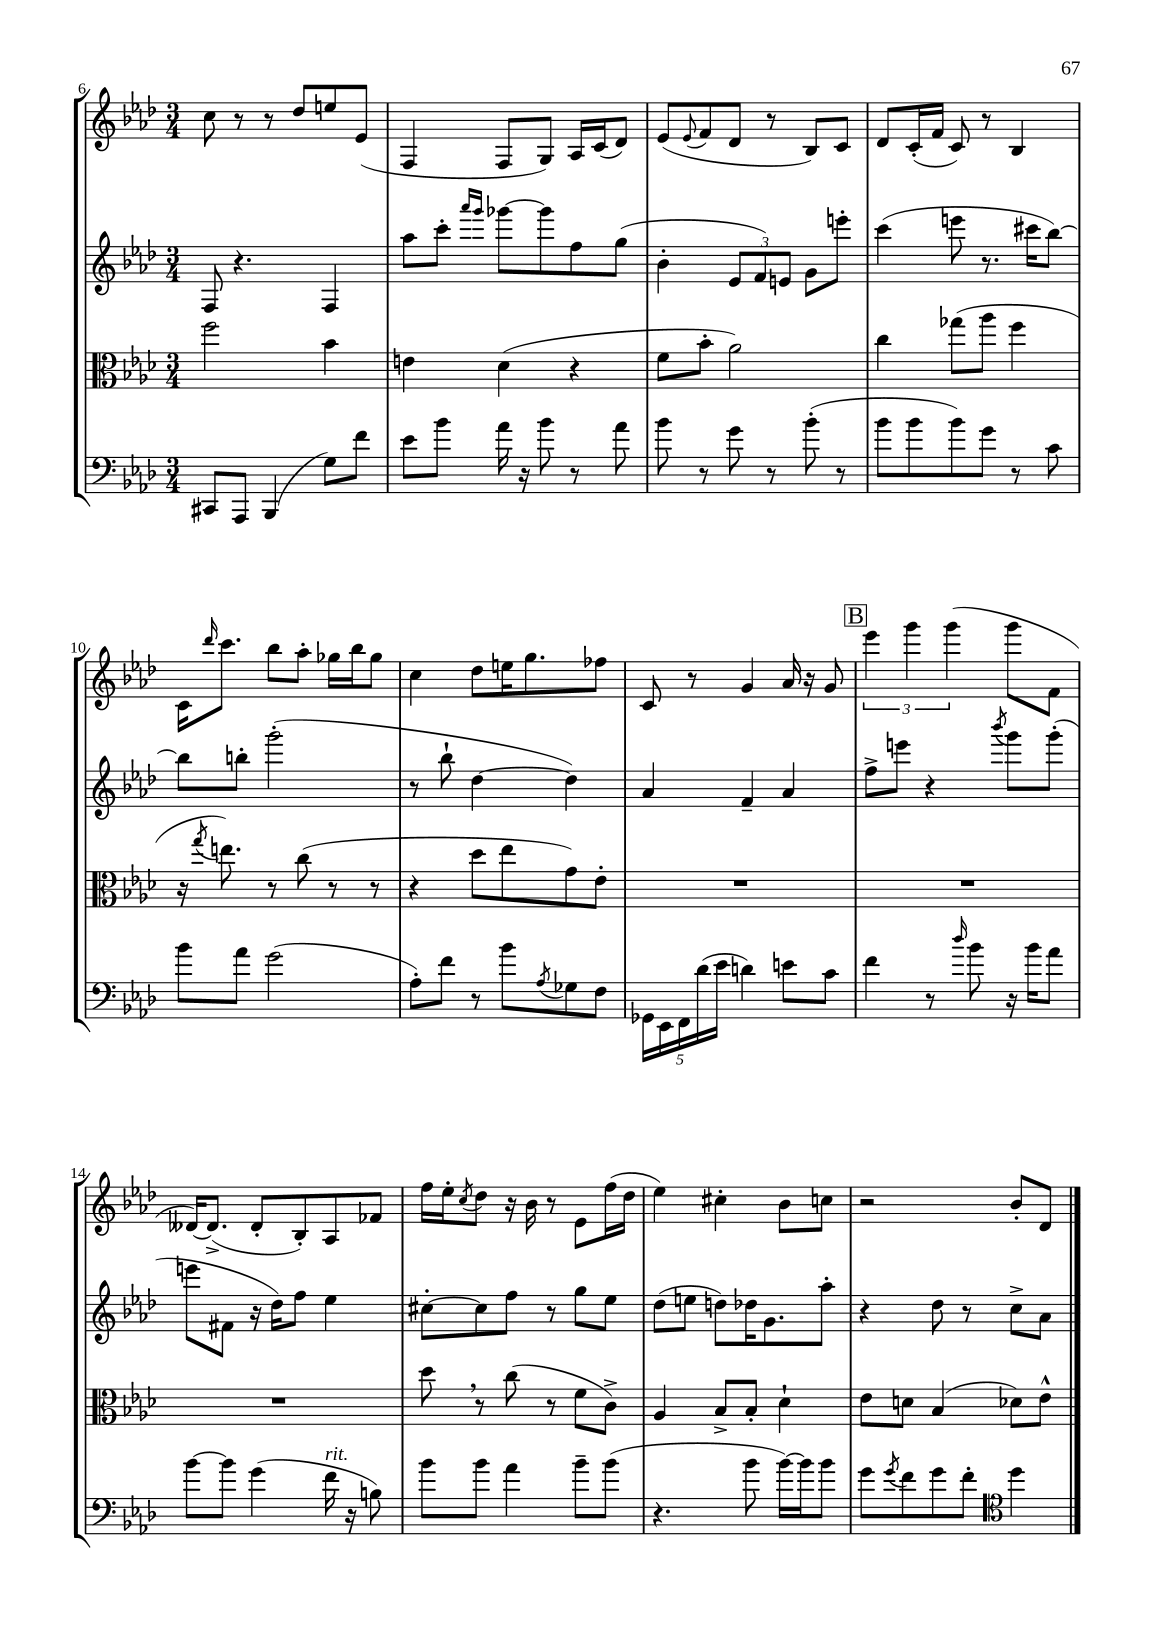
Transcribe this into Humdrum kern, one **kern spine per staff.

**kern	**kern	**kern	**kern
*staff4	*staff3	*staff2	*staff1
*clefF4	*clefC3	*clefG2	*clefG2
*k[b-e-a-d-]	*k[b-e-a-d-]	*k[b-e-a-d-]	*k[b-e-a-d-]
*M3/4	*M3/4	*M3/4	*M3/4
8CC#	2ff	8F	8cc
8AAA-	.	4.r	8r
(4BBB-	.	.	8r
.	.	.	8dd-
8G)	4b-	4F	8ee
8f	.	.	(8e-
=	=	=	=
8e-	4e	8aa-	4F
8b-	.	8ccc'	.
.	.	16qqaaa-	.
.	.	16qqggg	.
16a-	(4d-	[8ggg-	8F
16r	.	.	.
8b-	.	8ggg-]	8G)
8r	4r	8ff	16A-
.	.	.	(16c
8a-	.	(8gg	8d-)
=	=	=	=
8b-	8f	4b-'	(8e-
.	.	.	8qqe-
8r	8b-'	.	8f
8g	2a-)	12e-	8d-
.	.	12f)	.
8r	.	.	8r
.	.	12e	.
(8b-'	.	8g	8B-)
8r	.	8eee'	8c
=	=	=	=
8b-	4cc	(4ccc	8d-
8b-	.	.	(16c'
.	.	.	16f
8b-)	(8gg-	8eee	8c)
8g	8aa-	8.r	8r
8r	4ff	.	4B-
.	.	16ccc#	.
8c	.	[8bb-)	.
=	=	=	=
8b-	16r	8bb-]	16c
.	8qgg	.	16qqddd-
.	8.ee)	.	8.ccc
8a-	.	8bb'	.
(2g	8r	(2ggg'	8bb-
.	(8cc	.	8aa-'
.	8r	.	16gg-
.	.	.	16bb-
.	8r	.	8gg-
=	=	=	=
8A-')	4r	8r	4cc
8f	.	8bb-`	.
8r	8dd-	[4dd-	8dd-
8b-	8ee-	.	16ee
.	.	.	8.gg
8qA-	.	.	.
8G-	8g)	4dd-])	.
8F	8e-'	.	8ff-
=	=	=	=
20GG-	2.r	4a-	8c
20EE-	.	.	.
20FF	.	.	.
.	.	.	8r
(20d-	.	.	.
20e-	.	.	.
4d)	.	4f~	4g
8e	.	4a-	16a-
.	.	.	16r
8c	.	.	8g
=	=	=	=
4f	2.r	8ff^	6eee-
.	.	8eee	.
.	.	.	6ggg
8r	.	4r	.
.	.	.	(6ggg
16qqdd-	.	.	.
8b-	.	.	.
.	.	8qbbb-	.
16r	.	8ggg	8ggg
16b-	.	.	.
8a-	.	(8ggg'	8f
=	=	=	=
[8b-	2.r	8eee	[16d--)
.	.	.	(8.d--^]
8b-]	.	8f#	.
(4g	.	16r	8d--'
.	.	16dd-)	.
.	.	8ff	8B-')
16f	.	4ee-	8A-
16r	.	.	.
8B)	.	.	8f-
=	=	=	=
8b-	8dd-	[8cc#'	16ff
.	.	.	16ee-'
.	.	.	8qcc
8b-	8r	8cc#]	8dd-
4a-	(8cc	8ff	16r
.	.	.	16b-
.	8r	8r	8r
8b-~	8f	8gg	8e-
(8b-	8c^)	8ee-	(16ff
.	.	.	16dd-
=	=	=	=
4.r	4A-	(8dd-	4ee-)
.	.	8ee	.
.	8B-^	8dd)	4cc#'
8b-	8B-'	16dd-	.
.	.	8.g	.
[16b-)	4d-`	.	8b-
16b-]	.	.	.
8b-	.	8aa-'	8cc
=	=	=	=
8g	8e-	4r	2r
8qg	.	.	.
8f	8d	.	.
8g	(4B-	8dd-	.
8f'	.	8r	.
*clefC4	*	*	*
4dd-	8d-)	8cc^	8b-'
.	8e-^^	8a-	8d-
==	==	==	==
*-	*-	*-	*-
